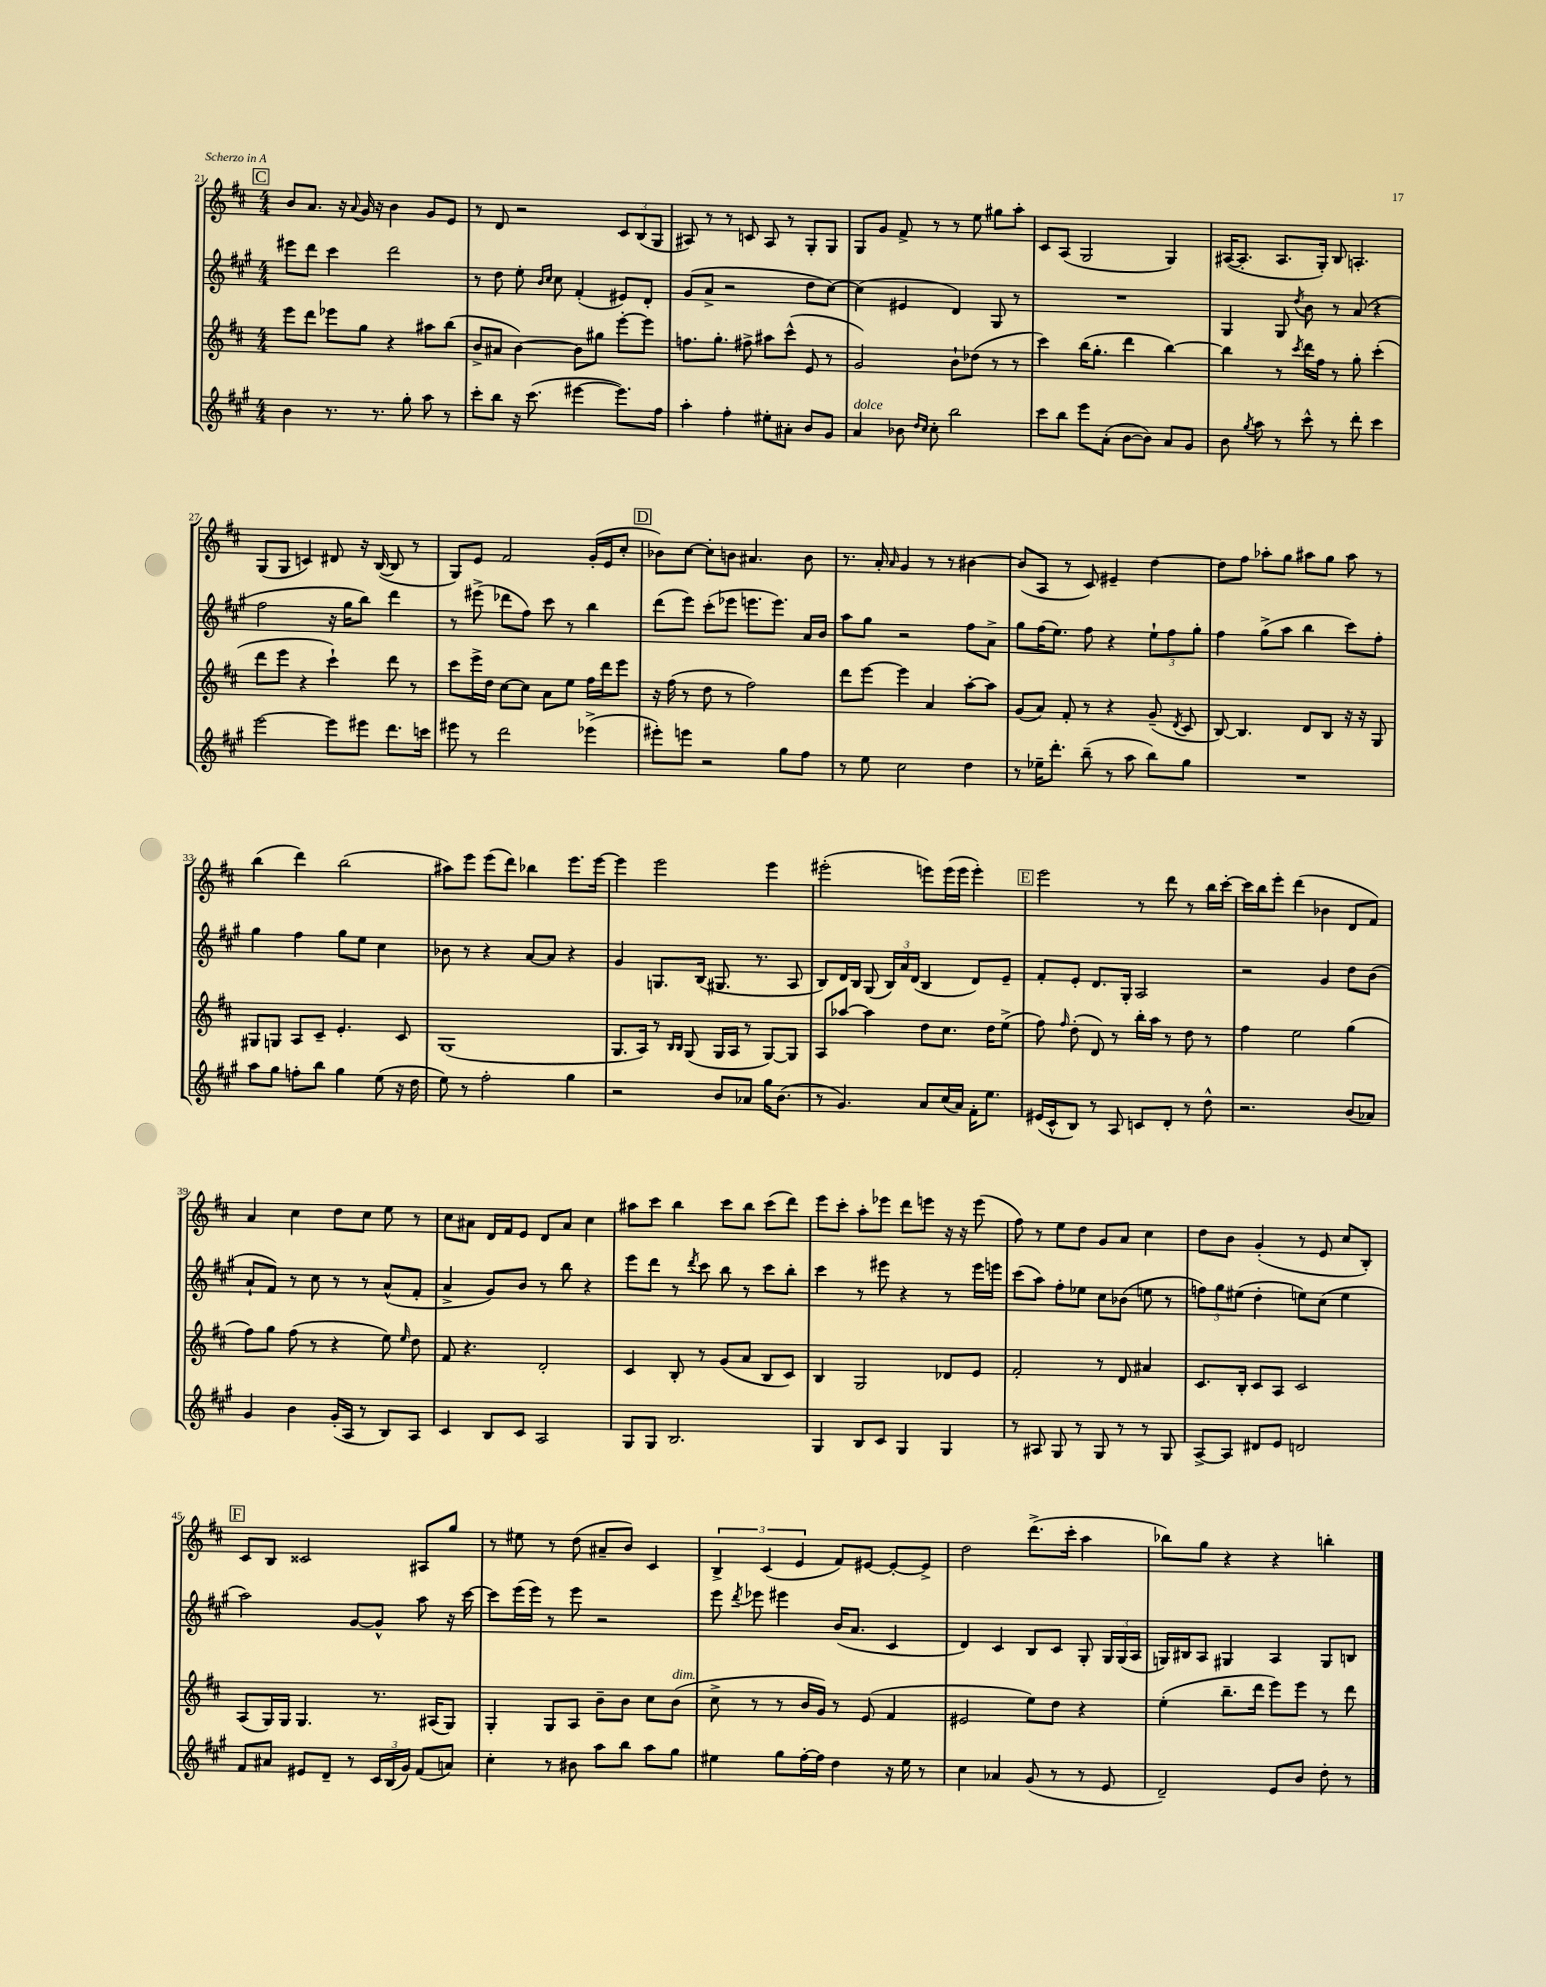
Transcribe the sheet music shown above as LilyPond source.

<<
\new StaffGroup <<
\new Staff = "s0" {
    \clef treble \key d \major \numericTimeSignature \time 4/4
    \autoBeamOff \mark \markup { \box "C" } b'8[ a'8.] r16 \appoggiatura { a'8 } g'16 r16 b'4 g'8[ e'8] |
    r8 d'8 r2 \tuplet 3/2 { cis'8[ b8( g8] } |
    ais8) r8 r8 c'8 ais8 r8 g8[-. g8] |
    g8[ g'8] fis'8-> r8 r8 e''8 gis''8[ a''8]-. |
    cis'8[ a8]( g2 g4) |
    ais16[~( ais8.]-. ais8.[ g16]-.) b8 a4.-. |
    g8[( g8] c'4) dis'8 r16 b16~( b8 r8 |
    g8[) e'8] fis'2 g'16[-.( e'16 cis''8]-. |
    \mark \markup { \box "D" } bes'8[) cis''8]~ cis''8[-. b'8] ais'4. b'8 |
    r8. a'16-. \grace { a'16 } g'4 r8 r8 bis'4~ |
    bis'8[( a8] r8 cis'8) eis'4-- d''4~ |
    d''8[ fis''8] aes''8[-. g''8] ais''8[ g''8] ais''8 r8 |
    b''4( d'''4) b''2( |
    ais''8[) e'''8] e'''8[( d'''8]) bes''4 e'''8.[ e'''16]~ |
    e'''4 e'''2 e'''4 |
    eis'''2-.( e'''8[) e'''16( e'''16] e'''4-.) |
    \mark \markup { \box "E" } e'''2 r8 d'''8 r8 b''16[ cis'''16]~-. |
    cis'''16[ b''16 e'''8]-. d'''4( bes'4 d'8[ fis'8]) |
    a'4 cis''4 d''8[ cis''8] e''8 r8 |
    cis''8[ ais'8] d'16[ fis'16 e'8] d'8[ ais'8] cis''4 |
    ais''8[ cis'''8] b''4 cis'''8[ b''8] cis'''8[( d'''8]) |
    e'''8[ cis'''8]-. a''8[-. ees'''8] d'''8[ e'''8] r16 r16 e'''8( |
    fis''8) r8 e''8[ d''8] g'8[ a'8] cis''4 |
    d''8[ b'8] g'4-.( r8 e'8 cis''8[ b8]-.) |
    \mark \markup { \box "F" } cis'8[ b8] cisis'2 ais8[ g''8] |
    r8 eis''8 r8 d''8( ais'8[-- b'8]) cis'4 |
    \tuplet 3/2 { b4-> cis'4( e'4 } fis'8[) eis'8]~ eis'8[~-. eis'8]-> |
    d''2 d'''8.[->( cis'''16]-. a''4 |
    bes''8[) g''8] r4 r4 b''4-. \bar "|." |
}
\new Staff = "s1" {
    \clef treble \key a \major \numericTimeSignature \time 4/4
    \autoBeamOff \mark \markup { \box "C" } eis'''8[ d'''8] cis'''4 d'''2 |
    r8 d''8 e''8-. \grace { b'16[ cis''16] } cis''8 fis'4-.( eis'8[) d'8]-. |
    gis'8[( a'8]-> r2 d''8[ cis''8]~) |
    cis''4( eis'4 d'4) gis8 r8 |
    R1 |
    gis4 gis8 \acciaccatura { d''8 } b'8 r8 a'8( r4 |
    fis''2 r16 gis''16[ b''8]) d'''4 |
    r8 eis'''8->( des'''8[ fis''8]) cis'''8 r8 b''4 |
    \mark \markup { \box "D" } d'''8[( e'''8]) cis'''8[-.( ees'''8] e'''8.[ e'''8.]) a'16[ b'16] |
    a''8[ gis''8] r2 fis''8[ a'8]-> |
    gis''8[ fis''16( e''8.]) fis''8 r4 \tuplet 3/2 { e''8[-! fis''8 gis''8]-. } |
    fis''4 gis''8[->( a''8] b''4 cis'''8[) fis''8]-. |
    gis''4 fis''4 gis''8[ e''8] cis''4 |
    bes'8 r8 r4 a'8[~ a'8] r4 |
    gis'4 g8.[ b16]( gis8. r8. a8 |
    b8[) d'16 b16] gis8( \tuplet 3/2 { b16[) a'16 d'16]( } b4 d'8[) e'8]-- |
    \mark \markup { \box "E" } fis'8[-. e'8]-. d'8.[ gis16]-. a2 |
    r2 gis'4 d''8[ b'8]( |
    a'8[-! fis'8]) r8 cis''8 r8 r8 a'8[-^( fis'8]-. |
    a'4-> gis'8[) b'8] r8 b''8 r4 |
    e'''8[ d'''8] r8 \acciaccatura { d'''8 } cis'''8 b''8 r8 cis'''8[ b''8]-. |
    cis'''4 r8 eis'''8 r4 r8 eis'''16[ e'''16] |
    cis'''8[( a''8]) fis''8[-. ees''8] cis''8[ bes'8]( e''8 r8 |
    \tuplet 3/2 { f''8[) gis''8 eis''8]( } d''4-. e''8[) cis''8]( e''4 |
    \mark \markup { \box "F" } a''2) gis'8[~ gis'8]-^ a''8 r16 cis'''16~ |
    cis'''8[ e'''16( e'''16]) r8 e'''8 r2 |
    e'''8 \acciaccatura { d'''8 } ees'''8 eis'''4 b'16[( a'8.] cis'4 |
    d'4) cis'4 b8[ cis'8] gis8-. \tuplet 3/2 { gis16[ gis16( a16] } |
    g16[) bis16 a8] gis4 a4 gis8[ b8] \bar "|." |
}
\new Staff = "s2" {
    \clef treble \key d \major \numericTimeSignature \time 4/4
    \autoBeamOff \mark \markup { \box "C" } e'''8[ d'''8] ees'''8[ g''8] r4 ais''8[ b''8]( |
    b'8[-> ais'8] b'4~) b'8[ gis''8] e'''8[~-. e'''8] |
    f''8.[ g''8.]-. fis''8-> ais''8[ cis'''8]-^( e'8 r8 |
    g'2) b'8[-! des''8]( r8 r8 |
    cis'''4) b''16[( g''8.]-. d'''4 b''4~) |
    b''4 r8 \acciaccatura { cis'''8 } d'''16[ fis''16] r8 g''8-. cis'''4-.( |
    d'''8[ e'''8] r4 cis'''4-!) d'''8 r8 |
    cis'''8[ e'''16-> d''16] cis''8[~ cis''8] a'8[ e''8] fis''16[ d'''16 e'''8] |
    \mark \markup { \box "D" } r16 fis''16( r8 d''8 r8 fis''2) |
    d'''8[ e'''8]~ e'''4 a'4 a''8[~-. a''8] |
    g'8[( a'8]) fis'8-. r8 r4 g'8--( \acciaccatura { d'8 } cis'8 |
    b8~) b4. d'8[ b8] r16 r16 g8 |
    gis8[ g8] a8[ cis'8]-- e'4.-. cis'8 |
    g1( |
    g8.[ a16]) r8 \grace { b16[ b16] } g8( g16[ a16] r8 g8[~) g8] |
    a8[ aes''8]~ aes''4 d''8[ cis''8.] d''16[ e''8]->( |
    \mark \markup { \box "E" } fis''8) \grace { fis''16 } d''8-.( d'8) r8 b''16[-. a''16] r8 d''8 r8 |
    fis''4 e''2 g''4( |
    fis''8[) g''8] fis''8( r8 r4 e''8) \grace { e''16 } d''8 |
    fis'8 r4. d'2-. |
    cis'4 b8-. r8 g'8[( a'8] b8[ cis'8]) |
    b4 g2 des'8[ e'8] |
    fis'2-. r8 d'8 ais'4 |
    cis'8.[ b16]-. cis'8[ a8] cis'2 |
    \mark \markup { \box "F" } a8[( g16) g16] g4. r8. ais16[( g8]) |
    g4-. g8[ a8] b'8[-- b'8] cis''8[ b'8]^\markup { \italic "dim." }( |
    cis''8-> r8 r8 b'16[ g'16]) r8 e'8( fis'4 |
    eis'2 e''8[) d''8] r4 |
    e''4-.( b''8.[-- d'''16] e'''8[) e'''8] r8 d'''8 \bar "|." |
}
\new Staff = "s3" {
    \clef treble \key a \major \numericTimeSignature \time 4/4
    \autoBeamOff \mark \markup { \box "C" } b'4 r8. r8. gis''8-. a''8 r8 |
    cis'''8[-. b''8] r16 cis'''8.( eis'''4~ eis'''8.[) fis''16] |
    a''4-. fis''4-. eis''8[-. ais'8]-. b'8[ gis'8] |
    a'4^\markup { \italic "dolce" } bes'8 \grace { d''16[ cis''16] } cis''8-. b''2 |
    cis'''8[ b''8] e'''8[ a'8]-.( b'8[~ b'8]) a'8[ gis'8] |
    b'8 \acciaccatura { gis''8 } a''8 r8 cis'''8-^ r8 d'''8-. cis'''4 |
    e'''2~ e'''8[ eis'''8] d'''8.[ c'''16] |
    eis'''8 r8 d'''2 ees'''4->( |
    \mark \markup { \box "D" } eis'''8[-.) e'''8] r2 gis''8[ fis''8] |
    r8 e''8 cis''2 d''4 |
    r8 ees''16[-- d'''8.]-. b''8--( r8 a''8 b''8[) gis''8] |
    R1 |
    a''8[ gis''8] f''8[-. b''8] gis''4 e''8( r16 d''16 |
    e''8) r8 fis''2-. gis''4 |
    r2 b'8[ aes'8] gis''16[ b'8.]( |
    r8 gis'4.) a'8[ cis''16( a'16]) fis'16[-. e''8.] |
    \mark \markup { \box "E" } eis'16[( cis'16-^ b8]) r8 a8 c'8[ d'8]-. r8 d''8-^ |
    r2. b'8[( aes'8]) |
    gis'4 b'4 gis'16[-.( a16] r8 b8[) a8] |
    cis'4 b8[ cis'8] a2 |
    gis8[ gis8] b2. |
    gis4 b8[ cis'8] gis4 gis4 |
    r8 ais8 gis8 r8 gis8 r8 r8 gis8 |
    a8[~-> a8] dis'8[ e'8] d'2 |
    \mark \markup { \box "F" } fis'8[ ais'8] eis'8[ d'8]-- r8 \tuplet 3/2 { cis'16[ b16( gis'16]) } fis'8[( a'8]) |
    cis''4-. r8 bis'8 a''8[ b''8] a''8[ gis''8] |
    eis''4 gis''8[ fis''16~-. fis''16] d''4 r16 eis''16 r8 |
    cis''4 aes'4 gis'8( r8 r8 e'8 |
    d'2--) e'8[ b'8] d''8-. r8 \bar "|." |
}
>>
>>
\layout { \context { \Score currentBarNumber = #21 } }
